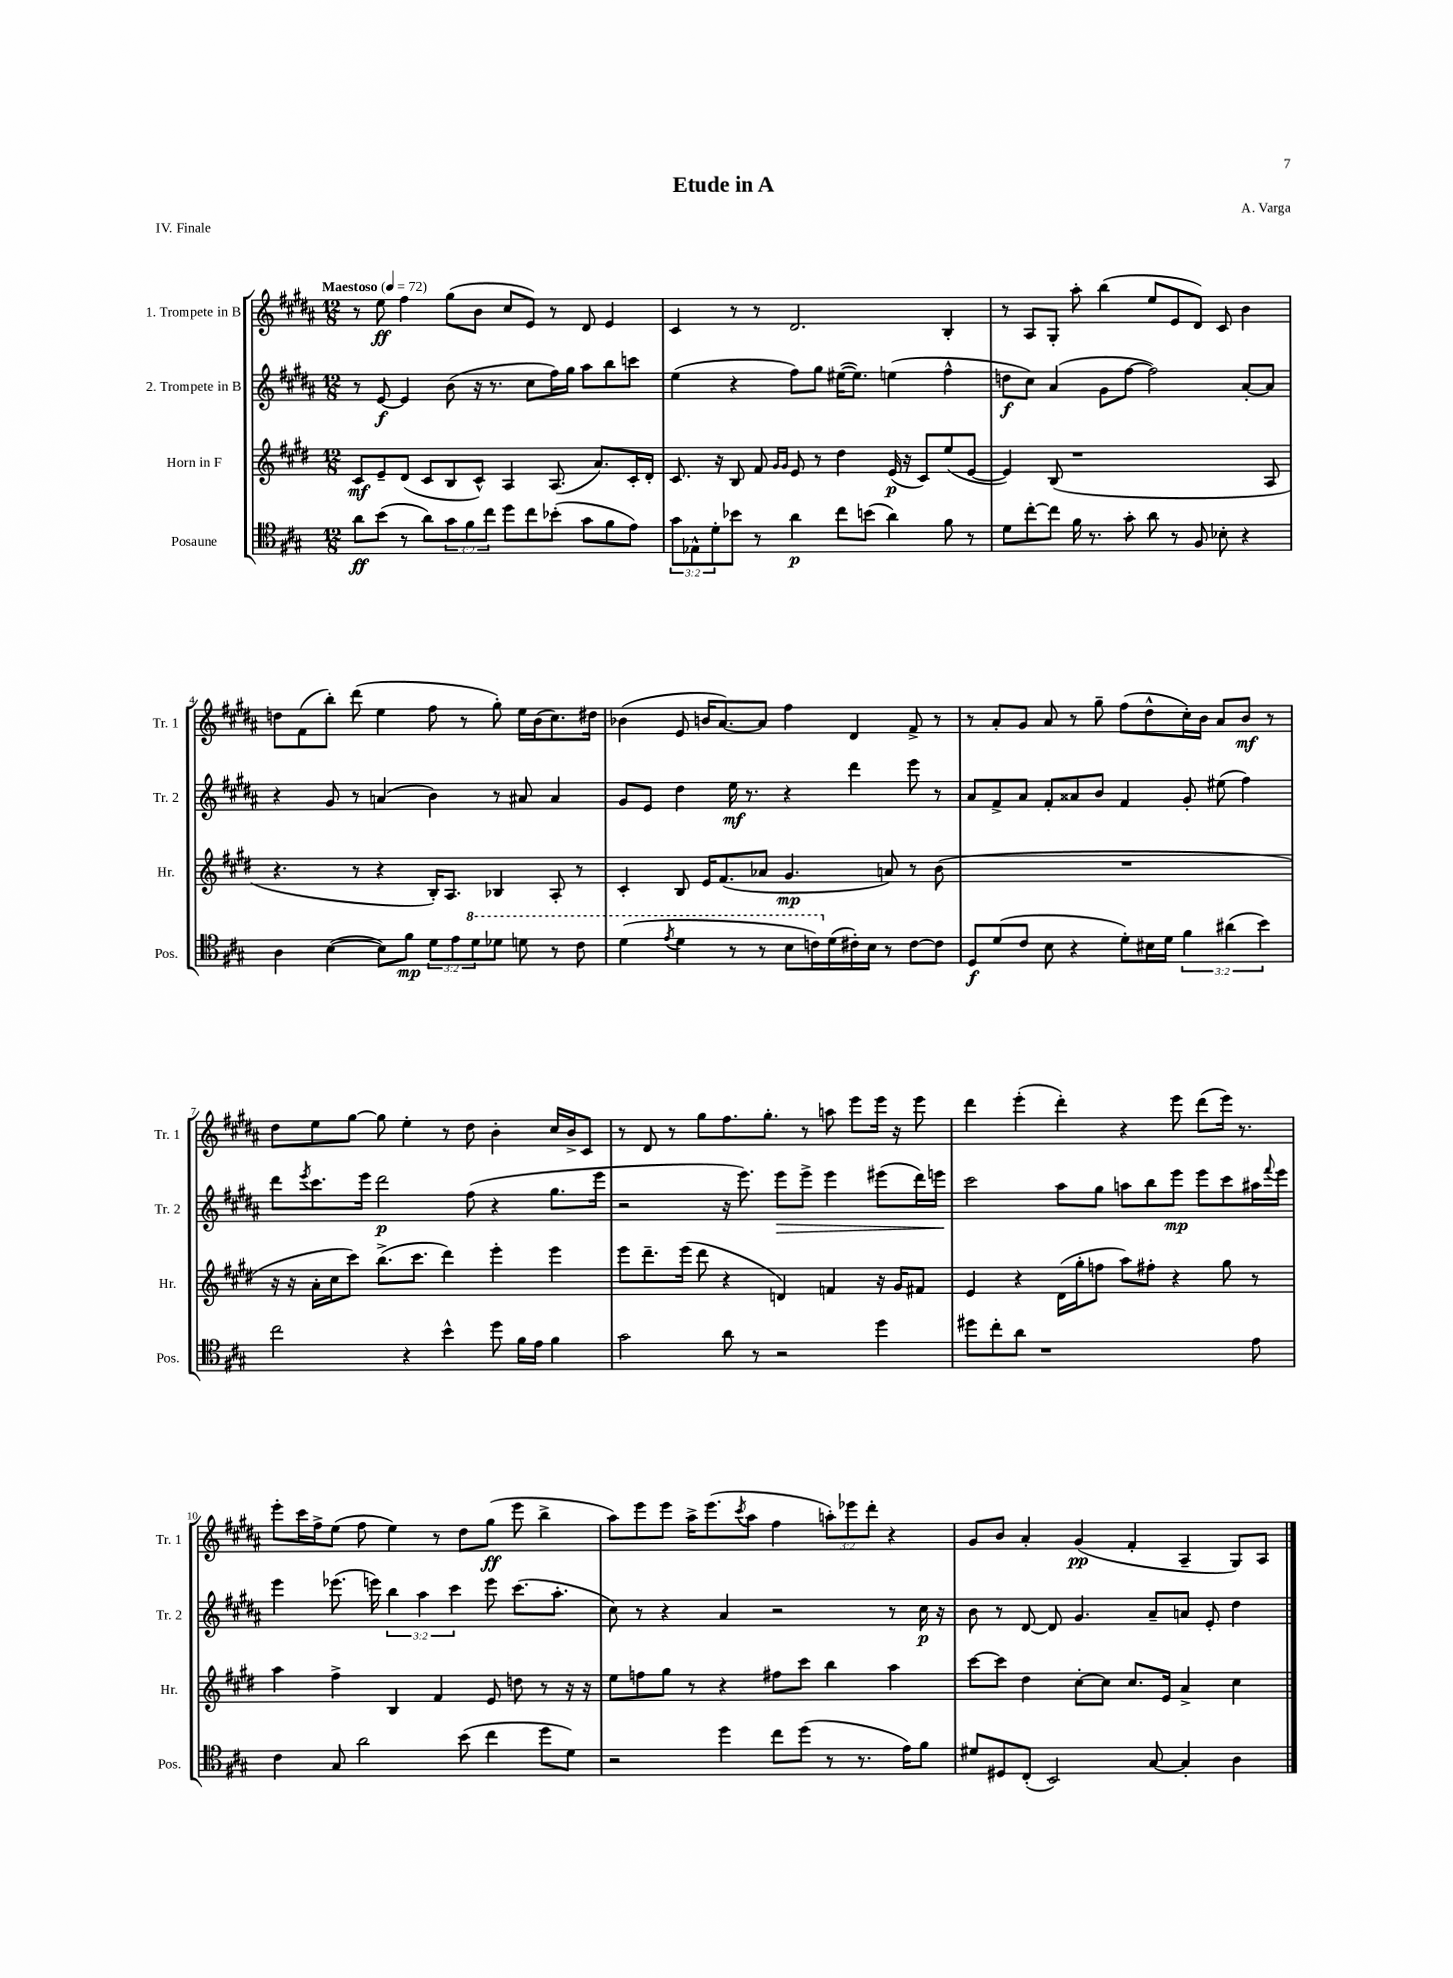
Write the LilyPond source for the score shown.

\header { title = "Etude in A" composer = "A. Varga" piece = "IV. Finale" }
<<
\new StaffGroup <<
\new Staff = "s0" \with { instrumentName = "1. Trompete in B" shortInstrumentName = "Tr. 1" } {
    \clef treble \key b \major \numericTimeSignature \time 12/8 \override Staff.TupletNumber.text = #tuplet-number::calc-fraction-text \tempo "Maestoso" 4 = 72
    r8 e''8\ff fis''4 gis''8( b'8 cis''8 e'8) r8 dis'8 e'4 |
    cis'4 r8 r8 dis'2. b4-. |
    r8 ais8 gis8-. ais''8-. b''4( e''8 e'8 dis'8) cis'8 b'4 |
    d''8 fis'8( b''8-.) dis'''8( e''4 fis''8 r8 gis''8-.) e''16 b'16( cis''8.) dis''16 |
    bes'4( e'8 b'16 ais'8.~) ais'8 fis''4 dis'4 fis'8-> r8 |
    r8 ais'8-. gis'8 ais'8 r8 gis''8-- fis''8( dis''8-^ cis''16-.) b'16 ais'8 b'8\mf r8 |
    dis''8 e''8 gis''8~ gis''8 e''4-. r8 dis''8 b'4-. cis''16 b'16-> cis'8 |
    r8 dis'8 r8 gis''8 fis''8. gis''8.-. r8 a''8 e'''8 e'''16 r16 e'''8 |
    dis'''4 e'''4-.( dis'''4-.) r4 e'''8 dis'''8( e'''16) r8. |
    e'''8-. cis'''16 fis''16-> e''8( fis''8 e''4) r8 dis''8 gis''8\ff( e'''8 b''4-> |
    ais''8) e'''8 e'''8 ais''16-> e'''8.( \acciaccatura { cis'''8 } ais''8 fis''4 \tuplet 3/2 { a''8-.) ees'''8 dis'''8-. } r4 |
    gis'8 b'8 ais'4-. gis'4\pp( fis'4-. ais4-- gis8) ais8 \bar "|." |
}
\new Staff = "s1" \with { instrumentName = "2. Trompete in B" shortInstrumentName = "Tr. 2" } {
    \clef treble \key b \major \numericTimeSignature \time 12/8 \override Staff.TupletNumber.text = #tuplet-number::calc-fraction-text
    r8 e'8~\f e'4 b'8( r16 r8. cis''8 fis''16) gis''16 ais''8 b''8 c'''8 |
    e''4( r4 fis''8) gis''8 eis''16~( eis''8.) e''4( fis''4-^ |
    d''8\f cis''8) ais'4( gis'8 fis''8~ fis''2) ais'8~-. ais'8 |
    r4 gis'8 r8 a'4( b'4) r8 ais'8 ais'4 |
    gis'8 e'8 dis''4 e''16\mf r8. r4 dis'''4 e'''8 r8 |
    ais'8 fis'8-> ais'8 fis'8-. aisis'8 b'8 fis'4 gis'8-. eis''8( fis''4) |
    dis'''8 \acciaccatura { e'''8 } cis'''8. e'''16 dis'''2\p fis''8( r4 gis''8. e'''16 |
    r2 r16 e'''8.) e'''8\> e'''8-> e'''4 eis'''8( dis'''16) e'''16\! |
    cis'''2 ais''8 gis''8 a''8 b''8 e'''8\mp e'''8 cis'''8 ais''16 \appoggiatura { fis'''8 } e'''16 |
    e'''4 ees'''8.( e'''16) \tuplet 3/2 { b''4 ais''4 cis'''4 } e'''8 cis'''8.( ais''8.-. |
    cis''8) r8 r4 ais'4 r2 r8 cis''16\p r16 |
    b'8 r8 dis'8~ dis'8 gis'4. ais'8-- a'8 e'8-. dis''4 \bar "|." |
}
\new Staff = "s2" \with { instrumentName = "Horn in F" shortInstrumentName = "Hr." } {
    \clef treble \key e \major \numericTimeSignature \time 12/8
    cis'8\mf e'8-- dis'8( cis'8 b8 cis'8-^) a4 a8.( a'8.) cis'16-. dis'16-. |
    cis'8. r16 b8 fis'8 \grace { gis'16 gis'16 } e'8 r8 dis''4 e'16\p( r16 cis'8) e''8( e'8~ |
    e'4) b8( r1 a8 |
    r4. r8 r4 b16-.) a8. bes4 a8-. r8 |
    cis'4-. b8 e'16 fis'8.( aes'8 gis'4.\mp a'8) r8 b'8( |
    R1. |
    r16 r16 a'16-. cis''16 cis'''8) b''8.->( cis'''8. dis'''4) e'''4-. e'''4 |
    e'''8 dis'''8.-- e'''16( dis'''8 r4 d'4) f'4 r16 gis'16 fis'8 |
    e'4 r4 dis'16( gis''16-. f''8 a''8) fis''8-. r4 gis''8 r8 |
    a''4 fis''4-> b4 fis'4 e'8 d''8 r8 r16 r16 |
    e''8 f''8 gis''8 r8 r4 fis''8 cis'''8 b''4 a''4 |
    cis'''8~ cis'''8 dis''4 cis''8~-. cis''8 cis''8. e'16 a'4-> cis''4 \bar "|." |
}
\new Staff = "s3" \with { instrumentName = "Posaune" shortInstrumentName = "Pos." } {
    \clef tenor \key a \major \numericTimeSignature \time 12/8 \override Staff.TupletNumber.text = #tuplet-number::calc-fraction-text
    a'8\ff b'8( r8 a'8) \tuplet 3/2 { gis'8 fis'8 cis''8 } d''8 cis''8 bes'8-.( gis'8 fis'8 e'8) |
    \tuplet 3/2 { gis'8 ees8-^ d'8-. } bes'8 r8 a'4\p cis''8 b'8( a'4) fis'8 r8 |
    d'8 cis''8~-. cis''8 fis'16 r8. gis'8-. a'8 r8 fis8 bes8-. r4 |
    a4 b4~( b8) fis'8\mp \tuplet 3/2 { d'8 e'8 \ottava #1 d''8 } des''8 d''8 r8 cis''8 |
    d''4( \acciaccatura { e''8 } d''4 r8 r8 b'8 c''16) \ottava #0 d'16( cis'!16-.) b16 r8 cis'8~ cis'8 |
    d8\f d'8( cis'8 b8 r4 d'8-.) bis16 d'16 \tuplet 3/2 { fis'4 ais'4( b'4) } |
    cis''2 r4 b'4-^ d''8 fis'16 e'16 fis'4 |
    gis'2 a'8 r8 r2 d''4 |
    dis''8 cis''8-. a'8 r1 e'8 |
    cis'4 gis8 a'2 b'8( cis''4 d''8 d'8) |
    r2 d''4 cis''8 d''8( r8 r8. e'16) fis'8 |
    dis'8 dis8 cis8-.( b,2) gis8~ gis4-. a4 \bar "|." |
}
>>
>>
